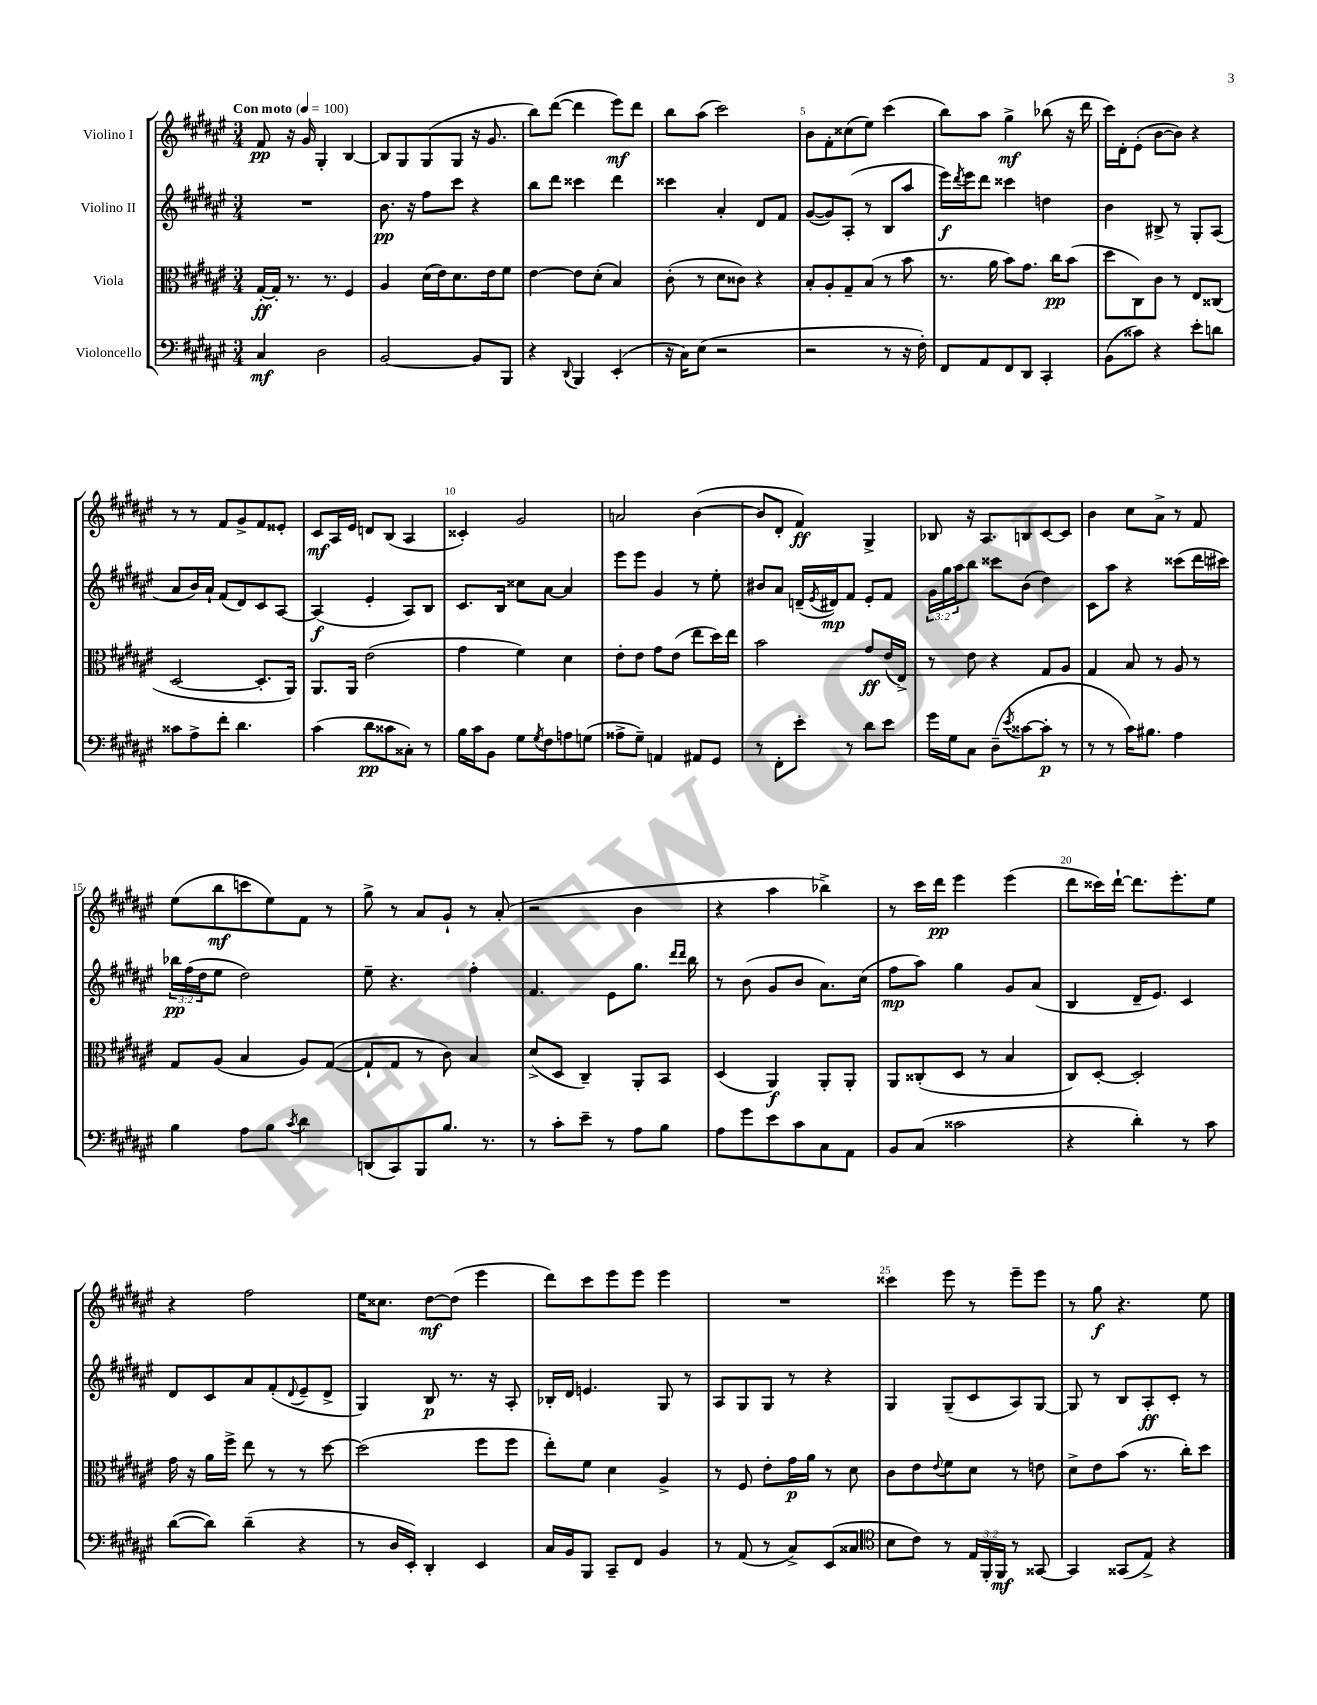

**kern	**dynam	**kern	**dynam	**kern	**dynam	**kern	**dynam
*part4	*part4	*part3	*part3	*part2	*part2	*part1	*part1
*staff4	*staff4	*staff3	*staff3	*staff2	*staff2	*staff1	*staff1
*I"Violoncello	*	*I"Viola	*	*I"Violino II	*	*I"Violino I	*
*clefF4	*	*clefC3	*	*clefG2	*	*clefG2	*
*k[f#c#g#d#a#e#]	*	*k[f#c#g#d#a#e#]	*	*k[f#c#g#d#a#e#]	*	*k[f#c#g#d#a#e#]	*
*M3/4	*	*M3/4	*	*M3/4	*	*M3/4	*
*MM100	*	*MM100	*	*MM100	*	*MM100	*
=1	=1	=1	=1	=1	=1	=1	=1
!	!	!	!	!	!	!LO:TX:a:B:t=Con moto	!
4C#/	mf	[16G#'/LL	ff	2.r	.	8f#/	pp
.	.	16G#'/JJ]	.	.	.	.	.
.	.	8.r	.	.	.	16r	.
.	.	.	.	.	.	16g#/	.
2D#\	.	.	.	.	.	4G#'/	.
.	.	8.r	.	.	.	.	.
.	.	4F#/	.	.	.	[4B/	.
=2	=2	=2	=2	=2	=2	=2	=2
[2BB/	.	4A#/	.	8.b\	pp	8B/L]	.
.	.	.	.	.	.	8G#/	.
.	.	.	.	16r	.	.	.
.	.	(16d#\LL	.	8ff#\L	.	(8G#/	.
.	.	16e#\J)	.	.	.	.	.
.	.	8.d#\	.	8ccc#\J	.	8G#/J	.
8BB/L]	.	.	.	4r	.	16r	.
.	.	16e#\k	.	.	.	8.g#/	.
8BBB/J	.	8f#\J	.	.	.	.	.
=3	=3	=3	=3	=3	=3	=3	=3
4r	.	[4e#\	.	8bb\L	.	8bb\L)	.
.	.	.	.	8ddd#\J	.	([8ddd#\J	.
8qqDD#/	.	.	.	.	.	.	.
4BBB/	.	8e#\L]	.	4ccc##X\	.	4ddd#\]	.
.	.	(8d#'\J	.	.	.	.	.
(4EE#'/	.	4B/)	.	4ddd#\	.	8eee#\L)	mf
.	.	.	.	.	.	8ddd#\J	.
=4	=4	=4	=4	=4	=4	=4	=4
16r	.	(8c#'\	.	4ccc##X\	.	8bb\L	.
16C#\KL)	.	.	.	.	.	.	.
(8E#\J	.	8r	.	.	.	(8aa#\J	.
2r	.	8d#\L	.	4a#'/	.	2ccc#\)	.
.	.	8c##X\J)	.	.	.	.	.
.	.	4r	.	8d#/L	.	.	.
.	.	.	.	8f#/J	.	.	.
=5	=5	=5	=5	=5	=5	=5	=5
2r	.	8B'/L	.	([8g#/L	.	8b\L	.
.	.	8A#'/	.	8g#/])	.	8f#'\	.
.	.	8G#~/	.	(8A#'/J	.	(8cc##X\	.
.	.	(8B/J	.	8r	.	8ee#\J)	.
8r	.	8r	.	8B/L	.	(4ccc#\	.
16r	.	8b\	.	8aa#/J	.	.	.
16F#'\)	.	.	.	.	.	.	.
=6	=6	=6	=6	=6	=6	=6	=6
8FF#/L	.	8.r	.	16eee#\LL)	f	8bb\L)	.
.	.	.	.	8qddd#/	.	.	.
.	.	.	.	16eee#\J	.	.	.
8AA#/	.	.	.	8ddd#\J	.	8aa#\J	.
.	.	16a#\	.	.	.	.	.
8FF#/	.	8b\L)	.	4ccc##X\	.	4gg#^\	mf
8DD#/J	.	8.g#\J	.	.	.	.	.
4CC#'/	.	.	.	4ddn\	.	(8bb-X\	.
.	.	16cc#\KL	pp	.	.	.	.
.	.	(8b\J	.	.	.	16r	.
.	.	.	.	.	.	16ddd#\	.
=7	=7	=7	=7	=7	=7	=7	=7
(8BB\L	.	8dd#\L	.	4b\	.	16ccc#\LL)	.
.	.	.	.	.	.	16d#'\J	.
8c##X\J)	.	8C#\)	.	.	.	(8e#'\J	.
4r	.	8c#\J	.	8B#X^/	.	[8b\L	.
.	.	8r	.	8r	.	8b\J])	.
8e#'\L	.	8E#/L	.	8G#'/L	.	4r	.
8dn\J	.	(8C##X/J	.	(8A#/J	.	.	.
!!LO:LB:g=z
=8	=8	=8	=8	=8	=8	=8	=8
8c##X\L	.	[2D#/	.	8a#/L	.	8r	.
8A#^\	.	.	.	16b/L)	.	8r	.
.	.	.	.	16a#`/JJ	.	.	.
8f#'\J	.	.	.	(8f#/L	.	8f#/L	.
4.d#\	.	.	.	8d#/)	.	8g#^/	.
.	.	8.D#'/L]	.	8c#/	.	8f#/	.
.	.	.	.	[8A#/J	.	8e##X'/J	.
.	.	16AA#/Jk)	.	.	.	.	.
=9	=9	=9	=9	=9	=9	=9	=9
(4c#\	.	8.AA#/L	.	(4A#/]	f	8c#/L	mf
.	.	.	.	.	.	16A#/L	.
.	.	16AA#/Jk	.	.	.	16e#/JJ	.
8d#\L	pp	(2e#\	.	4e#'/	.	8dn/L	.
8c##X\	.	.	.	.	.	(8B/J	.
8C##X'\J)	.	.	.	8A#/L)	.	4A#/	.
8r	.	.	.	8B/J	.	.	.
=10	=10	=10	=10	=10	=10	=10	=10
16B\LL	.	4g#\	.	8.c#/L	.	4c##X'/)	.
16c#\J	.	.	.	.	.	.	.
8BB\J	.	.	.	.	.	.	.
.	.	.	.	16B/Jk	.	.	.
8G#\L	.	4f#\)	.	8cc##X\L	.	2g#/	.
8qG#/	.	.	.	.	.	.	.
8F#\	.	.	.	[8a#\J	.	.	.
8An\	.	4d#\	.	4a#/]	.	.	.
(8Gn\J	.	.	.	.	.	.	.
=11	=11	=11	=11	=11	=11	=11	=11
8A##X^\L	.	8e#'\L	.	8eee#\L	.	2an/	.
8G#~\J)	.	8e#\J	.	8eee#\J	.	.	.
4AAn/	.	8g#\L	.	4g#/	.	.	.
.	.	(8e#\J	.	.	.	.	.
8AA#X/L	.	8ee#\L	.	8r	.	([4b\	.
8GG#/J	.	16dd#\L)	.	8ee#'\	.	.	.
.	.	16ee#\JJ	.	.	.	.	.
=12	=12	=12	=12	=12	=12	=12	=12
8r	.	2b\	.	8b#X/L	.	8b/L]	.
8FF#'\L	.	.	.	8a#/J	.	8d#'/J	.
8e#'\J	.	.	.	(16dn~/LL	.	4f#/)	ff
.	.	.	.	8qe#/	.	.	.
.	.	.	.	16d#X/J)	mp	.	.
8r	.	.	.	8f#/J	.	.	.
8d#\L	.	8g#/L	ff	8e#'/L	.	4G#^/	.
8e#\J	.	(16e#/L	.	8f#/J	.	.	.
.	.	16E#^/JJ)	.	.	.	.	.
=13	=13	=13	=13	=13	=13	=13	=13
16g#\LL	.	8r	.	24g#\LL	.	8B-X/	.
.	.	.	.	24gg#\	.	.	.
16G#\J	.	.	.	.	.	.	.
.	.	.	.	24aa#\J	.	.	.
8C#\J	.	8e#\	.	8bb\J	.	16r	.
.	.	.	.	.	.	8.A#/L	.
(8D#~\L	.	4r	.	8ccc##X\L	.	.	.
8qe#/	.	.	.	.	.	.	.
[8c##X\	.	.	.	(8b\J	.	8Bn/	.
8c##'\J]	p	8G#/L	.	4dd#\)	.	[8c#/	.
8r	.	8A#/J	.	.	.	8c#/J]	.
=14	=14	=14	=14	=14	=14	=14	=14
8r	.	4G#/	.	8c#\L	.	4b\	.
8r	.	.	.	8aa#\J	.	.	.
16c#\KL)	.	8B/	.	4r	.	8cc#\L	.
8.B#X\J	.	.	.	.	.	.	.
.	.	8r	.	.	.	8a#^\J	.
4A#\	.	8A#/	.	(8ccc##X\L	.	8r	.
.	.	8r	.	16ddd#\L	.	8f#/	.
.	.	.	.	16ccc#X\JJ)	.	.	.
!!LO:LB:g=z
=15	=15	=15	=15	=15	=15	=15	=15
4B\	.	8G#/L	.	24bb-X\LL	pp	(8ee#\L	.
.	.	.	.	(24ff#\	.	.	.
.	.	.	.	24dd#\J	.	.	.
.	.	(8A#/J	.	8ee#\J	.	8bb\	mf
8A#\L	.	4B/	.	2dd#\)	.	8cccn\	.
8B\J	.	.	.	.	.	8ee#\)	.
8qc#/	.	.	.	.	.	.	.
4d#\	.	8A#/L)	.	.	.	8f#\J	.
.	.	([8G#/J	.	.	.	8r	.
=16	=16	=16	=16	=16	=16	=16	=16
(8DDn/L	.	8G#`/L]	.	8ee#~\	.	8gg#^\	.
8CC#/)	.	8G#/J	.	4.r	.	8r	.
8BBB/	.	8r	.	.	.	8a#/L	.
8.B/J	.	8c#\)	.	.	.	8g#`/J	.
.	.	4B/	.	4ff#'\	.	8r	.
8.r	.	.	.	.	.	.	.
.	.	.	.	.	.	(8a#'/	.
=17	=17	=17	=17	=17	=17	=17	=17
8r	.	(8d#^/L	.	4.f#/	.	2r	.
8c#'\L	.	8D#/J	.	.	.	.	.
8e#~\J	.	4C#~/)	.	.	.	.	.
8r	.	.	.	8e#\L	.	.	.
8A#\L	.	8AA#'/L	.	8.gg#\J	.	4b\	.
8B\J	.	8BB/J	.	.	.	.	.
.	.	.	.	16qqddd#/LL	.	.	.
.	.	.	.	16qqddd#/JJ	.	.	.
.	.	.	.	16bb\	.	.	.
=18	=18	=18	=18	=18	=18	=18	=18
8A#\L	.	(4D#/	.	8r	.	4r	.
8g#\	.	.	.	(8b\	.	.	.
8e#\	.	4AA#/)	f	8g#/L	.	4aa#\	.
8c#\	.	.	.	8b/J	.	.	.
8C#\	.	8AA#'/L	.	8.a#\L)	.	4bb-X^\)	.
8AA#\J	.	8AA#'/J	.	.	.	.	.
.	.	.	.	(16cc#\Jk	.	.	.
=19	=19	=19	=19	=19	=19	=19	=19
8BB/L	.	8AA#/L	.	8ff#\L	mp	8r	.
(8C#/J	.	(8C##X'/	.	8aa#\J)	.	16ccc#\LL	.
.	.	.	.	.	.	16ddd#\JJ	pp
2c##X\	.	8D#/J	.	4gg#\	.	4eee#\	.
.	.	8r	.	.	.	.	.
.	.	4B/	.	8g#/L	.	(4eee#\	.
.	.	.	.	(8a#/J	.	.	.
=20	=20	=20	=20	=20	=20	=20	=20
4r	.	8C#/L)	.	4B/	.	8ddd#\L	.
.	.	[8D#'/J	.	.	.	16ccc##X\L)	.
.	.	.	.	.	.	[16ddd#`\JJ	.
4d#'\)	.	2D#'/]	.	16d#~/KL	.	8.ddd#\L]	.
.	.	.	.	8.e#/J)	.	.	.
.	.	.	.	.	.	8.eee#'\	.
8r	.	.	.	4c#/	.	.	.
8c#\	.	.	.	.	.	8ee#\J	.
!!LO:LB:g=z
=21	=21	=21	=21	=21	=21	=21	=21
([8d#\L	.	16g#\	.	8d#/L	.	4r	.
.	.	16r	.	.	.	.	.
8d#\J])	.	16a#\LL	.	8c#/	.	.	.
.	.	16ff#^\JJ	.	.	.	.	.
(4d#~\	.	8ee#\	.	8a#/	.	2ff#\	.
.	.	8r	.	(8f#'/	.	.	.
.	.	.	.	8qqd#/	.	.	.
4r	.	8r	.	8e#~/	.	.	.
.	.	[8dd#\	.	8d#^/J	.	.	.
=22	=22	=22	=22	=22	=22	=22	=22
8r	.	(2dd#\]	.	4G#/)	.	16ee#\KL	.
.	.	.	.	.	.	8.cc##X\J	.
16D#/LL	.	.	.	.	.	.	.
16EE#'/JJ)	.	.	.	.	.	.	.
4DD#'/	.	.	.	8B/	p	[8dd#\L	mf
.	.	.	.	8.r	.	(8dd#\J]	.
4EE#/	.	8ff#\L	.	.	.	4eee#\	.
.	.	.	.	16r	.	.	.
.	.	8ff#\J	.	8A#'/	.	.	.
=23	=23	=23	=23	=23	=23	=23	=23
16C#/LL	.	8ee#'\L)	.	16B-X'/LL	.	8ddd#\L)	.
16BB/J	.	.	.	16d#/JJ	.	.	.
8BBB/J	.	8f#\J	.	4.en/	.	8ccc#\	.
8CC#~/L	.	4d#\	.	.	.	8eee#\	.
8FF#/J	.	.	.	.	.	8eee#\J	.
4BB/	.	4A#^/	.	8G#/	.	4eee#\	.
.	.	.	.	8r	.	.	.
=24	=24	=24	=24	=24	=24	=24	=24
8r	.	8r	.	8A#/L	.	2.r	.
(8AA#/	.	8F#/	.	8G#/	.	.	.
8r	.	8e#'\L	.	8G#/J	.	.	.
8C#^/L)	.	16g#\L	p	8r	.	.	.
.	.	16a#\JJ	.	.	.	.	.
(8EE#/	.	8r	.	4r	.	.	.
8C##X/J	.	8d#\	.	.	.	.	.
=25	=25	=25	=25	=25	=25	=25	=25
*clefC4	*	*	*	*	*	*	*
8B\L	.	8c#\L	.	4G#/	.	4ccc##X\	.
8c#\J)	.	8e#\	.	.	.	.	.
.	.	8qqe#/	.	.	.	.	.
8r	.	8f#\	.	(8G#~/L	.	8eee#\	.
24E#/LL	.	8d#\J	.	8c#/	.	8r	.
24FF#'/	.	.	.	.	.	.	.
24FF#/JJ	mf	.	.	.	.	.	.
8r	.	8r	.	8A#/)	.	8eee#~\L	.
[8GG##X/	.	8en\	.	[8G#/J	.	8eee#\J	.
=26	=26	=26	=26	=26	=26	=26	=26
4GG##/]	.	8d#^\L	.	8G#/]	.	8r	.
.	.	8e#\	.	8r	.	8gg#\	f
(8GG##X/L	.	(8b\J	.	8B/L	.	4.r	.
8E#^/J)	.	8.r	.	8A#'/	ff	.	.
4r	.	.	.	8c#'/J	.	.	.
.	.	16cc#'\KL)	.	.	.	.	.
.	.	8dd#\J	.	8r	.	8ee#\	.
==	==	==	==	==	==	==	==
*-	*-	*-	*-	*-	*-	*-	*-
